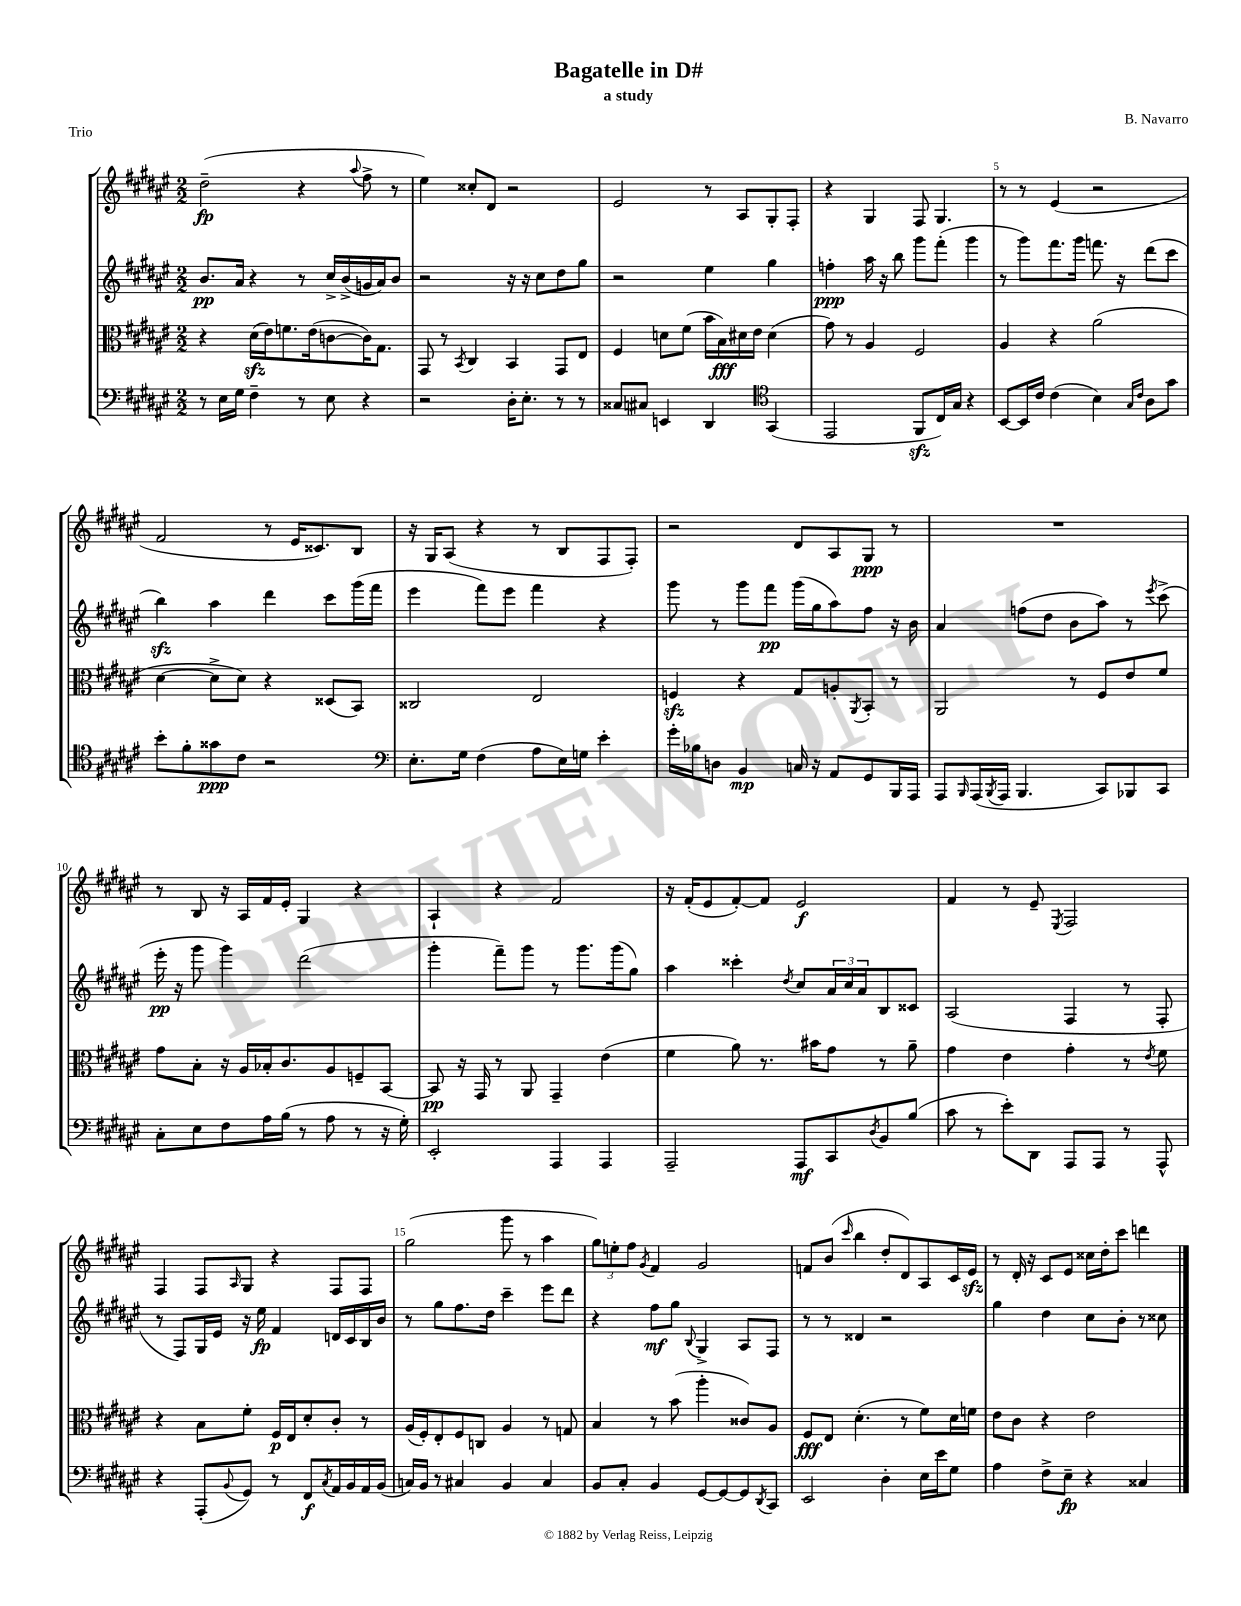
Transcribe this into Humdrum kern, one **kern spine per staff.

**kern	**kern	**kern	**kern
*staff4	*staff3	*staff2	*staff1
*clefF4	*clefC3	*clefG2	*clefG2
*k[f#c#g#d#a#e#]	*k[f#c#g#d#a#e#]	*k[f#c#g#d#a#e#]	*k[f#c#g#d#a#e#]
*M2/2	*M2/2	*M2/2	*M2/2
8r	4r	8.b	(2dd#~
16E#	.	.	.
16G#	.	16a#	.
4F#~	(16d#	4r	.
.	16e#)	.	.
.	8.f	.	.
8r	.	8r	4r
.	(16e#	.	.
8E#	[8c	16cc#^	.
.	.	(16b^	.
.	.	.	8qqaa#
4r	16c])	16g	8ff#^
.	8.G#	16a#)	.
.	.	8b	8r
=	=	=	=
2r	8GG#	2r	4ee#)
.	8r	.	.
.	8qBB	.	.
.	4C#	.	8cc##'
.	.	.	8d#
16D#'	4BB	16r	2r
8.E#'	.	16r	.
.	.	8cc#	.
8r	8GG#	8dd#	.
8r	8E#	8gg#	.
=	=	=	=
8C##	4F#	2r	2e#
8C#	.	.	.
4EE	8d	.	.
.	(8f#	.	.
4DD#	16b	4ee#	8r
.	16B)	.	.
.	16d#	.	8A#
.	16e#	.	.
*clefC4	*	*	*
(4GG#	(4d#	4gg#	8G#'
.	.	.	8F#'
=	=	=	=
2EE#	8g#)	4ff'	4r
.	8r	.	.
.	4A#	16aa#	4G#
.	.	16r	.
.	.	8bb	.
8FF#	2F#	8ggg#	8F#
16C#)	.	(8fff#'	4.G#
16G#	.	.	.
4r	.	4ggg#	.
=	=	=	=
[8BB	4A#	8r	8r
16BB]	.	8ggg#)	8r
16c#	.	.	.
(4c#	4r	8.fff#	(4e#
.	.	16ggg#	.
4B)	(2a#	8.fff	2r
.	.	16r	.
16qqG#	.	.	.
16qqc#	.	.	.
8A#	.	(8ddd#	.
8g#	.	8ccc#	.
=	=	=	=
8b'	[4d#	4bb)	2f#
8f#'	.	.	.
8g##	8d#^]	4aa#	.
8c#	8d#)	.	.
2r	4r	4ddd#	8r
.	.	.	16e#
.	.	.	8.c##)
.	(8D##	8ccc#	.
.	8BB)	(16ggg#	8B
.	.	16fff#	.
=	=	=	=
*clefF4	*	*	*
8.E#'	2C##	4eee#	16r
.	.	.	16G#
.	.	.	(8A#
16G#	.	.	.
(4F#	.	8fff#)	4r
.	.	8eee#	.
8A#	2E#	4fff#	8r
16E#)	.	.	8B
16G	.	.	.
4e#'	.	4r	8F#
.	.	.	8F#')
=	=	=	=
16g#'	4F	8ggg#	2r
16B-	.	.	.
8D	.	8r	.
4BB	4r	8ggg#	.
.	.	8fff#	.
16C	8G#	(16ggg#	8d#
16r	.	16gg#	.
8AA#	8A'	8aa#)	8A#
.	8qAA#	.	.
8GG#	8BB'	8ff#	8G#
16BBB	8r	16r	8r
16AAA#	.	16b	.
=	=	=	=
8AAA#	2AA#	4a#	1r
16qqBBB	.	.	.
(16AAA#	.	.	.
8qBBB	.	.	.
16AAA#	.	.	.
4.BBB	.	(8ff	.
.	.	8dd#	.
.	8r	8b	.
8CC#)	8F#	8aa#)	.
8BBB-	8e#	8r	.
.	.	8qeee#	.
8CC#	8f#	(8ccc#^	.
=	=	=	=
8C#'	8g#	16eee#'	8r
.	.	16r	.
8E#	8B'	8ggg#	8B
8F#	16r	4ggg#)	16r
.	16A#	.	16A#
16A#	16B-'	.	16f#
(16B	8.c#	.	16e#'
8r	.	(2ddd#	4G#
8A#	8A#	.	.
8r	8F~	.	4r
16r	[8BB	.	.
16G#')	.	.	.
=	=	=	=
2EE#'	8BB]	4ggg#'	4A#`
.	16r	.	.
.	16GG#	.	.
.	8r	8fff#~)	4r
.	8AA#	8ggg#	.
4AAA#	4GG#~	8r	2f#
.	.	8.ggg#	.
4AAA#	(4e#	.	.
.	.	(16ggg#	.
.	.	8gg#)	.
=	=	=	=
2AAA#~	4f#	4aa#	16r
.	.	.	(16f#'
.	.	.	8e#
.	8a#)	4ccc##'	[8f#')
.	8.r	.	8f#]
.	.	8qdd#	.
8AAA#	.	8cc#	2e#
.	16b#	.	.
8CC#	8g#	24a#	.
.	.	24cc#	.
.	.	24a#	.
8qD#	.	.	.
8BB	8r	8B	.
(8B	8a#~	8c##	.
=	=	=	=
8c#	4g#	(2A#	4f#
8r	.	.	.
8e#')	4e#	.	8r
8DD#	.	.	8e#~
.	.	.	8qE#
8AAA#	4g#'	4F#	2F#
8AAA#	.	.	.
8r	8r	8r	.
.	8qe#	.	.
8AAA#^^	8f#	8F#'	.
=	=	=	=
4r	4r	8r	4F#
.	.	8F#)	.
(8AAA#'	8B	16G#	8F#
.	.	16e#	.
8qqBB	.	.	16qqA#
8GG#)	8f#'	16r	8G#
.	.	16ee#	.
8r	16F#	4f#	4r
.	16E#	.	.
8FF#	8d#'	.	.
8qC#	.	.	.
16AA#	8c#'	16d	8F#
16BB	.	16c#	.
16AA#	8r	16B	8F#
(16BB	.	16b	.
=	=	=	=
16C)	(16A#	8r	(2gg#
16BB	16F#')	.	.
8r	8E#'	8gg#	.
4C#	8F#	8.ff#	.
.	8C	.	.
.	.	16dd#	.
4BB	4A#	4ccc#~	8ggg#
.	.	.	8r
4C#	8r	8eee#	4aa#
.	8G	8ddd#	.
=	=	=	=
8BB	4B	4r	12gg#)
.	.	.	12ee'
8C#'	.	.	.
.	.	.	12ff#
.	.	.	8qg#
4BB	8r	8ff#	4f#
.	(8b	8gg#	.
.	.	8qqB	.
[8GG#	4aa#'	4G#^	2g#
8GG#_	.	.	.
8GG#]	8c##)	8A#	.
8qDD#	.	.	.
8CC#	8A#	8F#	.
=	=	=	=
2EE#	8F#	8r	8f
.	8E#	8r	(8b
.	.	.	16qqccc#
.	(4.d#'	4d##	4bb
4D#'	.	2r	8dd#'
.	8r	.	8d#)
16E#	8f#)	.	8A#
16e#	.	.	.
8G#	16d#	.	16c#
.	16f	.	16e#
=	=	=	=
4A#	8e#	4gg#	8r
.	8c#	.	16d#'
.	.	.	16r
8F#^	4r	4dd#	8c#
8E#~	.	.	8e#
4r	2e#	8cc#	16cc##
.	.	.	16dd#'
.	.	8b'	8ccc#
4C##	.	8r	4ddd
.	.	8cc##	.
==	==	==	==
*-	*-	*-	*-
